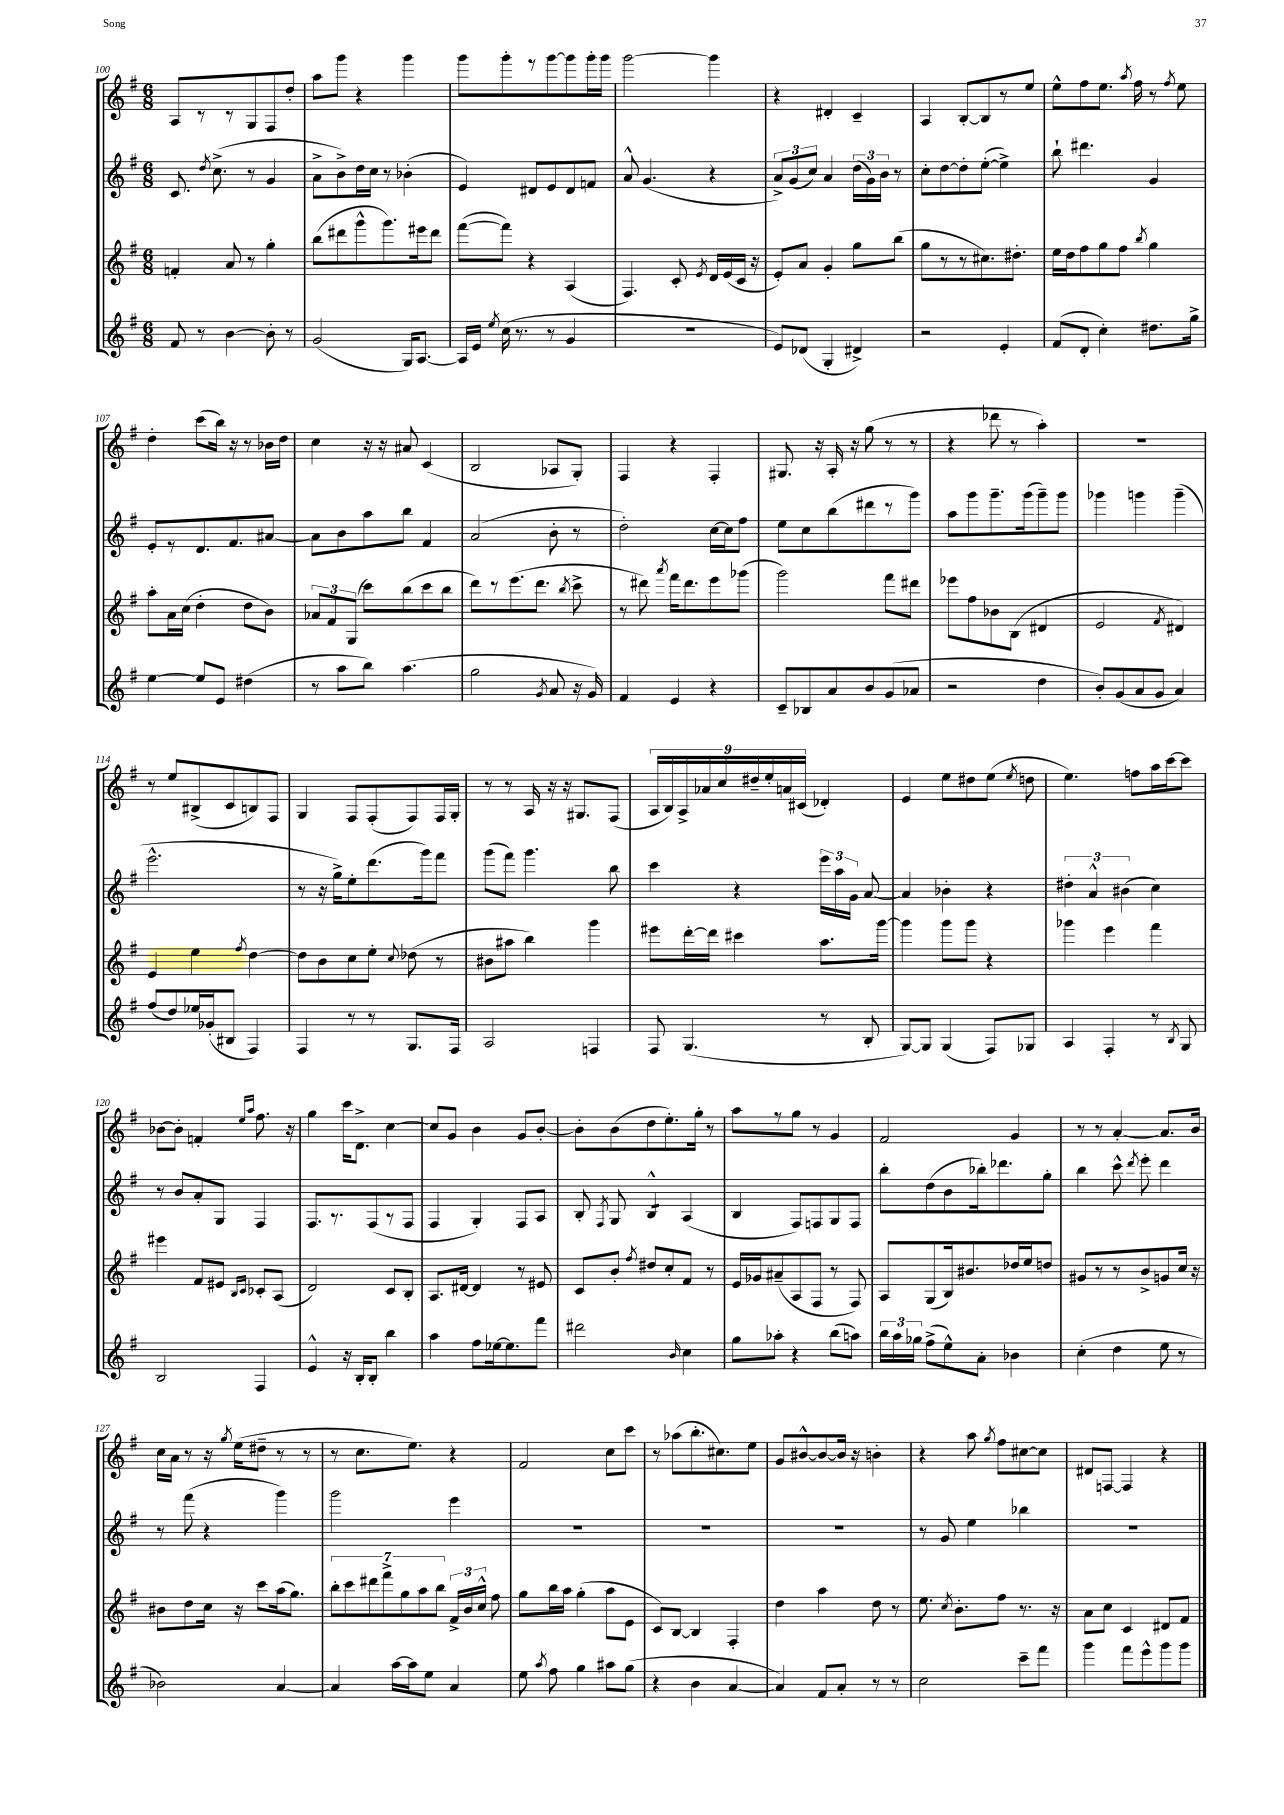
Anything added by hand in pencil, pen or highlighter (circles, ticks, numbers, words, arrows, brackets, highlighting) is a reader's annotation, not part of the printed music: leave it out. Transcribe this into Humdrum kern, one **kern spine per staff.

**kern	**kern	**kern	**kern
*staff4	*staff3	*staff2	*staff1
*clefG2	*clefG2	*clefG2	*clefG2
*k[f#]	*k[f#]	*k[f#]	*k[f#]
*M6/8	*M6/8	*M6/8	*M6/8
8f#/	4f'/	8.c/	8A/L
8r	.	.	8r
.	.	8qdd/	.
.	.	(8.cc^\	.
[4b\	8a/	.	8r
.	8r	8r	8G/
8b'\]	4gg'\	4g/	8F#/
8r	.	.	8dd'/J
=	=	=	=
(2g/	(8bb\L	8a^\L	8aa\L
.	8ddd#\	8b^\)	8ggg\J
.	8ggg^^\	16dd\L	4r
.	.	16cc\JJ	.
.	8.ggg\)	8r	.
16G/LK)	.	(4b-'\	4ggg\
[8.A/J	16eee#\k	.	.
.	8ddd#\J	.	.
=	=	=	=
16A/]LL	([8fff#\L	4e/)	8ggg\L
16e/JJ	.	.	.
8qee/	.	.	.
(16cc\	8fff#\]J)	.	8ggg'\
8.r	.	.	.
.	4r	8d#/L	8r
8r	.	8e/	[8ggg\
4g/	(4A/	8d#/	8ggg\]
.	.	8f/J	16ggg'\L
.	.	.	16ggg\JJ
=	=	=	=
2.r	4.F#/)	8a^^/	[2ggg\
.	.	(4.g/	.
.	8c'/	.	.
.	8qe/	.	.
.	16d/LL	4r	4ggg\]
.	(16e/	.	.
.	16c/JJ	.	.
.	16r	.	.
=	=	=	=
8e/L)	8e'/L)	12a^/L)	4r
.	.	(12g/	.
(8d-/J	8a/J	.	.
.	.	12cc/J)	.
4G'/	4g'/	4a/	4d#'/
4d#^/)	8gg\L	(24dd\LL	4c~/
.	.	24g\)	.
.	.	24b\JJ	.
.	(8bb\J	8r	.
=	=	=	=
2r	8gg\L	8cc'\L	4A/
.	8r	[8dd\	.
.	8r	8dd'\]	[8B'/L
.	8.cc#\)	([8ee'\J	8B/]
4e'/	.	4ee^\])	8r
.	8.dd#'\J	.	.
.	.	.	8ee/J
=	=	=	=
(8f#/L	16ee\LL	8bb`\	8ee^^\L
.	16dd\J	.	.
8d'/J	8ff#\	4.ddd#\	8ff#\
4cc'\)	8gg\	.	8.ee\J
.	8ff#\J	.	.
.	.	.	8qaa/
.	.	.	16ff#\
.	8qbb/	.	.
8.dd#\L	4gg\	4g/	8r
.	.	.	8qff#/
.	.	.	8ee\
16gg^\Jk	.	.	.
=	=	=	=
[4ee\	8aa'\L	8e'/L	4dd'\
.	16a\L	8r	.
.	(16cc\JJ	.	.
8ee/]L	4dd'\	8.d/	(8ccc\L
8e/J	.	.	16bb\Jk)
.	.	8.f#/	16r
(4dd#\	8dd\L	.	8r
.	8b\J)	[8a#/J	16b-\LL
.	.	.	16dd\JJ
=	=	=	=
8r	12a-/L	8a#\]L	4cc\
.	12f#/	.	.
8aa\L	.	8b\	.
.	(12G/J	.	.
8bb\J)	8ccc\L)	8aa\	16r
.	.	.	16r
(4.aa\	(8bb\	8bb\J	8a#/
.	8ccc\	4f#/	(4c/
.	8bb\J	.	.
=	=	=	=
2gg\	8ddd\L)	(2a/	2B/
.	8r	.	.
.	(8.eee\	.	.
.	8.ddd\J	.	.
8qg/	.	.	.
8a/	.	8b'\	8A-/L
.	8qbb/	.	.
16r	8ccc^\	8r	8G'/J)
16g/)	.	.	.
=	=	=	=
4f#/	8r	2dd'\)	4F#/
.	8ddd#\)	.	.
.	8qaaa/	.	.
4e/	16fff#\LK	.	4r
.	8.ddd#\	.	.
4r	8eee\	[16cc\LL	4F#'/
.	.	16cc\]J	.
.	(8ggg-\J	8ff#\J	.
=	=	=	=
8c~/L	2ggg\)	8ee\L	8.G#/
8B-/	.	8cc\	.
.	.	.	16r
8a/	.	(8bb\	16A'/
.	.	.	16r
8b/	.	8ddd#\	(8gg\
(8g/	8fff#\L	8r	8r
8a-/J	8ddd#\J	8ggg\J)	8r
=	=	=	=
2r	8eee-\L	8aa\L	4r
.	8ff#\	8ggg\	.
.	8b-\	8.ggg~\	8ddd-\
.	(8B\J	.	8r
.	.	(16ggg\k	.
4dd\	4d#/	8ggg~\)	4aa'\)
.	.	8ggg\J	.
=	=	=	=
8b'/L)	2e/	4ggg-\	2.r
(8g/	.	.	.
8a/	.	4ggg\	.
8g/J	.	.	.
.	8qf#/	.	.
4a/)	4d#/)	(4ggg~\	.
=	=	=	=
(8ff#/L	4e/	2.eee^^\	8r
8dd/)	.	.	8ee/L
16ee-/L	4ee\	.	(8B#^/
(16g-'/J	.	.	.
8B#/J	.	.	8c/
.	8qff#/	.	.
4F#/)	[4dd\	.	8B/)
.	.	.	8F#/J
=	=	=	=
4F#/	8dd\]L	8r	4G/
.	8b\	16r	.
.	.	16gg^\LK)	.
8r	8cc\	8ee'\	8F#/L
8r	8ee'\J	(8.ddd\	(8F#'/
.	8qqcc/	.	.
8.G/L	(8dd-\	.	8F#/)
.	.	16ggg\k)	.
.	8r	8fff#\J	16F#/L
16F#/Jk	.	.	16G'/JJ
=	=	=	=
2A/	8b#\L	(8ggg\L	8r
.	8aa#\J	8fff#\J)	8r
.	4bb\)	4.ggg\	16A/
.	.	.	16r
.	.	.	16r
.	.	.	8.G#/L
4F/	4ggg\	.	.
.	.	8bb\	(8F#/J
=	=	=	=
8F#/	8eee#\L	4ccc\	18A/LL
.	.	.	18B/)
.	.	.	18A^/
(4.G/	[16ddd'\L	.	.
.	.	.	18a-/
.	16ddd\]JJ	.	.
.	.	.	18cc/
.	4ccc#\	4r	.
.	.	.	18dd#~/
.	.	.	18ee'/
.	.	.	18a/
.	.	.	(18c#/JJ
8r	8.aa\L	24eee\LL	4d-'/)
.	.	24aa\	.
.	.	24g\JJ	.
8B'/	.	[8a/	.
.	[16ggg\Jk	.	.
=	=	=	=
[8G/L)	4ggg\]	4a/]	4e/
8G/]J	.	.	.
(4G/	8ggg\L	4b-'\	8ee\L
.	8ggg\J	.	8dd#\
8F#/L)	4r	4r	(8ee\J
.	.	.	8qee/
8G-/J	.	.	8dd\
=	=	=	=
4A/	4ggg-\	6dd#'\	4.ee\)
.	.	6a^^/	.
4F#'/	4eee\	.	.
.	.	(6b#\	.
.	.	.	8ff\L
8r	4fff#\	4cc\)	16aa\L
.	.	.	[16ccc\J
8qB/	.	.	.
8G/	.	.	8ccc\]J
=	=	=	=
2B/	4eee#\	8r	[8b-\L
.	.	8b/L	8b-'\]J
.	8f#/L	8a'/	4f'/
.	8e#/J	8G/J	.
.	16qqB/LL	.	16qqee/LL
.	16qqc/JJ	.	16qqaa/JJ
4F#/	8c-'/L	4F#/	8.ff#\
.	(8A/J	.	.
.	.	.	16r
=	=	=	=
4e^^/	2d/)	8.F#/L	4gg\
.	.	8.r	.
16r	.	.	16ccc\LK
16B'/LK	.	.	8.d^\J
8B'/J	.	(8F#/	.
4bb\	8c/L	8r	[4cc\
.	8B'/J	8F#/J	.
=	=	=	=
4aa\	8.A/L	4F#/	8cc/]L
.	.	.	8g/J
.	[16d#/Jk	.	.
8ff#\L	4d#/]	4G'/)	4b\
[16ee-\k	.	.	.
8.ee-\]	.	.	.
.	8r	8F#/L	8g/L
8fff#\J	8e#/	8A/J	[8b'/J
=	=	=	=
2ddd#\	8c/L	8B'/	8b'\]L
.	.	8qF#/	.
.	8b'/J	8G/	(8b\
.	8qff#/	.	.
.	8dd#/L	4B^^/	8dd\
.	8cc'/	.	8.ee'\)
16qqb/	.	.	.
4cc\	8f#/J	(4A/	.
.	.	.	16gg'\Jk
.	8r	.	8r
=	=	=	=
8gg\L	16e/LL	4B/	8aa\L
.	16g-/J	.	.
8aa-'\J	(8a#~/	.	8r
4r	8A/	8F#/L)	8gg\J
.	8F#/J	8F/	8r
(8bb\L	8r	8G/	4g/
8aa\J)	8F#/)	8F/J	.
=	=	=	=
24bb\LL	8A/L	8bb'\L	2f#/
24aa\	.	.	.
24gg-\JJ	.	.	.
(8ff#^\L	(8G/	(8dd\	.
8ee^^\)	16B/k)	8b\	.
.	8.b#/	.	.
8a'\J	.	16bb-'\k)	.
.	.	8.ddd-\	.
4b-\	16dd-/L	.	4g/
.	16ee/J	.	.
.	8dd/J	8gg'\J	.
=	=	=	=
(4cc'\	8g#/L	4bb\	8r
.	8r	.	8r
4dd\	8r	8ccc^^\	[4a'/
.	.	8qddd/	.
.	8b^/	8eee'\	.
8ee\	8g/	4ddd\	8.a/]L
8r	16cc/Jk	.	.
.	16r	.	16b/Jk
=	=	=	=
2b-\)	8b#\L	8r	16cc\LL
.	.	.	16a\JJ
.	8dd\	(8fff#\	8r
.	16cc\Jk	4r	16r
.	.	.	8qgg/
.	16r	.	(16ee\LK
.	8ccc\L	.	8dd#~\J
[4a/	(16aa\k	4ggg\)	8r
.	8.gg\J)	.	.
.	.	.	8r
=	=	=	=
4a/]	14bb'\L	2ggg\	8r
.	14ccc\	.	.
.	.	.	8.cc\L
.	14ddd#\	.	.
.	14fff#^\	.	.
[16aa\LL	.	.	.
.	14gg\	.	.
16aa\]J	.	.	8.ee\J)
.	14aa\	.	.
8ee\J	.	.	.
.	14bb\J	.	.
4a/	24f#^/LL	4eee\	4r
.	24b/	.	.
.	24cc^^/JJ	.	.
.	8ff#\	.	.
=	=	=	=
8ee\	8gg\L	2.r	2f#/
8qaa/	.	.	.
8ff#\	16bb\L	.	.
.	16aa\JJ	.	.
4gg\	(4gg'\	.	.
8aa#\L	8aa\L	.	8cc\L
(8gg\J	8e\J	.	8ccc\J
=	=	=	=
4r	8c/L)	2.r	8r
.	[8B/J	.	(8aa-\L
4b\	4B/]	.	8.bb'\
.	.	.	8.cc#\)
[4a/	4F#'/	.	.
.	.	.	8ee\J
=	=	=	=
4a/])	4dd\	2.r	8g/L
.	.	.	[8b#^^/
8f#/L	4aa\	.	8b#/_
8a'/J	.	.	16b#/]Jk
.	.	.	16r
8r	8dd\	.	4b'\
8r	8r	.	.
=	=	=	=
2cc\	8.ee\	8r	4r
.	.	8g/	.
.	8qcc/	.	.
.	8.b'\L	.	.
.	.	4ee\	8aa\
.	.	.	8qgg/
.	8ff#\J	.	8ff#\L
8ccc~\L	8.r	4bb-\	[8cc#\
8fff#\J	.	.	8cc#\]J
.	16r	.	.
=	=	=	=
4ggg\	8a\L	2.r	8d#/L
.	8cc\J	.	[8F/J
8fff#\L	4c/	.	4F/]
8eee^^\	.	.	.
8ggg\	8d#/L	.	4r
8ggg\J	8f#/J	.	.
==	==	==	==
*-	*-	*-	*-
